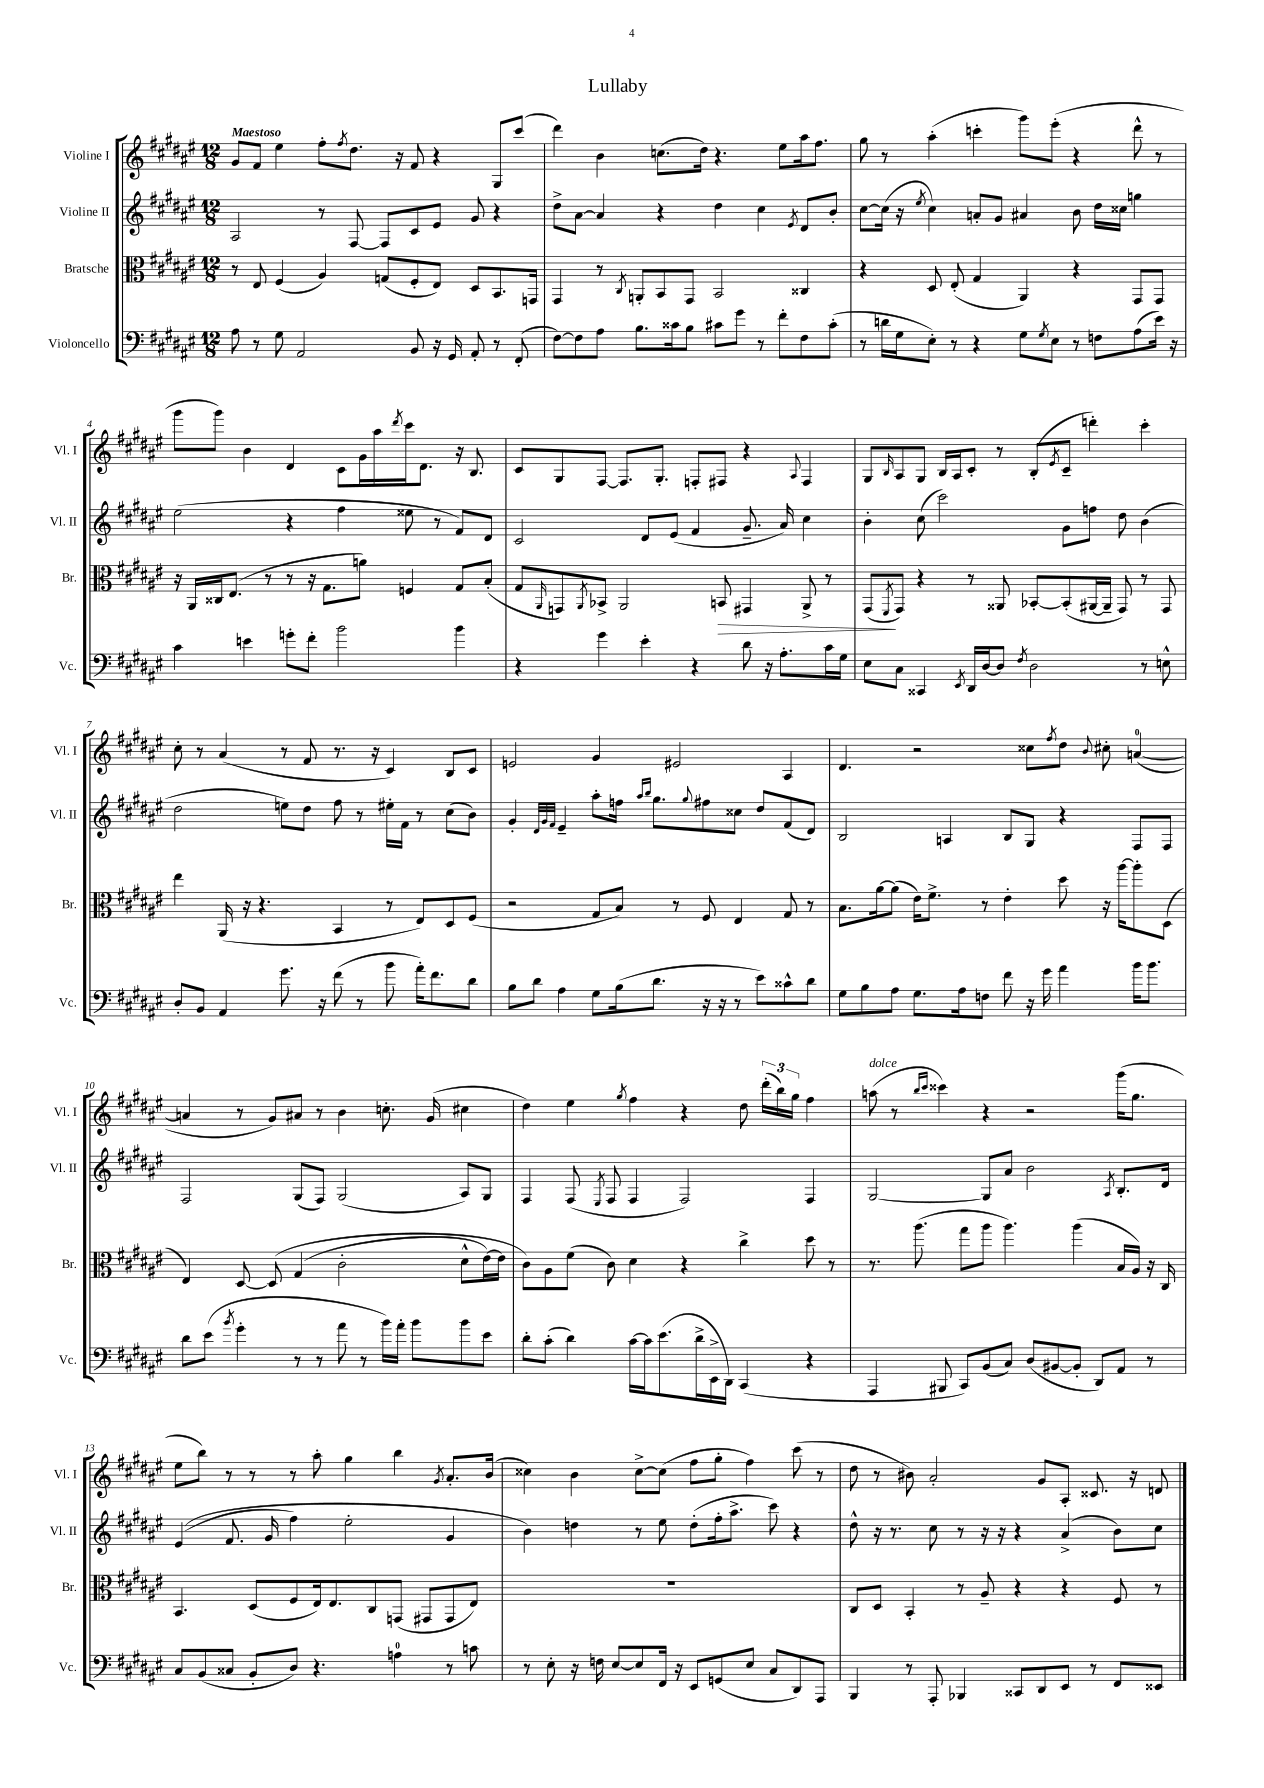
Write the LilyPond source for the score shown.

\header { title = "Lullaby" }
<<
\new StaffGroup <<
\new Staff = "s0" \with { instrumentName = "Violine I" shortInstrumentName = "Vl. I" } {
    \clef treble \key fis \major \numericTimeSignature \time 12/8 \tempo "Maestoso"
    gis'8 fis'8 eis''4 fis''8-. \acciaccatura { fis''8 } dis''8. r16 fis'8 r4 gis8 cis'''8( |
    dis'''4) b'4 c''8.( dis''16) r4. eis''8 ais''16 fis''8. |
    gis''8 r8 ais''4-.( c'''4-. gis'''8) eis'''8-.( r4 dis'''8-^ r8 |
    gis'''8 gis'''8) b'4 dis'4 cis'8 gis'16 ais''16 \acciaccatura { dis'''8 } cis'''16 dis'8. r16 b8. |
    cis'8 gis8 fis8~ fis8. gis8.-. f8-. fis8 r4 \appoggiatura { ais8 } fis4 |
    gis8 \grace { b16 } ais8 gis8 b16 ais16 cis'8-. r8 b8-.( \acciaccatura { eis'8 } cis'8-- d'''4-.) cis'''4-. |
    cis''8-. r8 ais'4( r8 fis'8 r8. r16 cis'4) b8 cis'8 |
    e'2 gis'4 eis'2 ais4 |
    dis'4. r2 cisis''8 \acciaccatura { fis''8 } dis''8 \appoggiatura { b'8 } cis''8-. a'4-0~( |
    a'4 r8 gis'8) ais'8 r8 b'4 c''8.-. gis'16( cis''4 |
    dis''4) eis''4 \acciaccatura { gis''8 } fis''4 r4 dis''8 \tuplet 3/2 { dis'''16-.( b''16) gis''16 } fis''4 |
    a''8^\markup { \italic "dolce" }( r8 \grace { b''16 cis'''16 } cisis'''4) r4 r2 gis'''16( gis''8. |
    eis''8 b''8) r8 r8 r8 ais''8-. gis''4 b''4 \acciaccatura { gis'8 } ais'8.-. b'16( |
    cisis''4) b'4 cisis''8~-> cisis''8( fis''8 gis''8-. fis''4) cis'''8( r8 |
    dis''8 r8 bis'8) ais'2-. gis'8 ais8-. cisis'8. r16 d'8 \bar "|." |
}
\new Staff = "s1" \with { instrumentName = "Violine II" shortInstrumentName = "Vl. II" } {
    \clef treble \key fis \major \numericTimeSignature \time 12/8
    ais2 r8 fis8~ fis8 cis'8 eis'8 gis'8 r4 |
    dis''8-> ais'8~ ais'4 r4 dis''4 cis''4 \acciaccatura { eis'8 } dis'8 b'8-. |
    cis''8~ cis''16( r16 \acciaccatura { eis''8 } cis''4) a'8-. gis'8 ais'4 b'8 dis''16 cisis''16 g''4 |
    eis''2( r4 fis''4 eisis''8 r8 fis'8) dis'8 |
    cis'2 dis'8 eis'8( fis'4 gis'8.-- ais'16) cis''4 |
    b'4-. cis''8( cis'''2) gis'8 f''8 dis''8 b'4( |
    dis''2 e''8) dis''8 fis''8 r8 eis''16-. fis'16 r8 cis''8( b'8) |
    gis'4-. \grace { dis'32 gis'32 fis'32 } eis'4-- ais''8-. f''16 \grace { ais''16 b''16 } gis''8. \appoggiatura { gis''8 } fis''8 cisis''8 dis''8 fis'8( dis'8) |
    b2 a4 b8 gis8 r4 fis8 fis8 |
    fis2 gis8( fis8) gis2( ais8) gis8 |
    fis4 fis8( \acciaccatura { eis8 } fis8 fis4 fis2) fis4 |
    gis2~ gis8 ais'8 b'2 \acciaccatura { ais8 } b8.-. dis'16 |
    eis'4(\( fis'8. gis'16 fis''4) eis''2-. gis'4 |
    b'4\) d''4 r8 eis''8 d''8-.( fis''16-. ais''8.-> cis'''8) r4 |
    dis''8-^ r16 r8. cis''8 r8 r16 r16 r4 ais'4->( b'8) cis''8 \bar "|." |
}
\new Staff = "s2" \with { instrumentName = "Bratsche" shortInstrumentName = "Br." } {
    \clef alto \key fis \major \numericTimeSignature \time 12/8
    r8 eis8 fis4( ais4) g8( fis8-. eis8) dis8 b,8. g,16 |
    gis,4 r8 \acciaccatura { cis8 } a,8-. b,8 gis,8 b,2 cisis4 |
    r4 dis8 eis8-.( gis4 ais,4) r4 gis,8 gis,8 |
    r16 ais,16 cisis16 eis8.( r8 r8 r16 gis8. a'8) f4 gis8 b8-.( |
    gis8 \grace { ais,16 } g,8) \acciaccatura { ais,8 } bes,8-> ais,2 b,8\> gis,4 ais,8-> r8 |
    gis,8\!( \acciaccatura { fis,8 } gis,8) r4 r8 aisis,8 bes,8~-. bes,8-.( ais,16~ ais,16-- gis,8) r8 gis,8 |
    eis''4 ais,16( r16 r4. b,4 r8 eis8) dis8 fis8( |
    r2 gis8 b8) r8 fis8 eis4 gis8 r8 |
    b8. ais'16~ ais'8( eis'16) fis'8.-> r8 eis'4-. dis''8 r16 ais''16~ ais''8-. dis8( |
    eis4) dis8~ dis8\( gis4( cis'2-. dis'8-^ eis'16~) eis'16 |
    cis'8\) ais8 fis'8( cis'8) dis'4 r4 cis''4-> dis''8 r8 |
    r8. ais''8.( gis''8 ais''8 ais''4.) ais''4( b16 ais16) r16 cis16 |
    b,4. dis8( fis8 eis16) eis8. cis8 g,8( gis,8 gis,8 eis8) |
    R1. |
    cis8 dis8 b,4-. r8 ais8-- r4 r4 fis8 r8 \bar "|." |
}
\new Staff = "s3" \with { instrumentName = "Violoncello" shortInstrumentName = "Vc." } {
    \clef bass \key fis \major \numericTimeSignature \time 12/8
    ais8 r8 gis8 ais,2 b,8 r16 gis,16 ais,8-. r8 fis,8-.( |
    fis8~) fis8 ais8 b8. cisis'16 b8 cis'8 gis'8 r8 fis'8-. fis8 cis'8-.( |
    r8 d'16 gis16 eis8-.) r8 r4 gis8 \acciaccatura { gis8 } eis8 r8 f8 ais8( eis'16) r16 |
    cis'4 e'4 g'8-. fis'8-. b'2 b'4 |
    r4 gis'4 eis'4-. r4 dis'8 r16 ais8.-. cis'16 gis16 |
    eis8 cis8 cisis,4 \acciaccatura { eis,8 } dis,16 dis16~ dis8 \acciaccatura { fis8 } dis2 r8 e8-^ |
    dis8-. b,8 ais,4 gis'8. r16 fis'8( r8 b'8 ais'16-.) fis'8. dis'8 |
    b8 dis'8 ais4 gis8 b16( dis'8. r16 r16 r8 eis'8) cisis'8-^ dis'8 |
    gis8 b8 ais8 gis8. ais16 f8 fis'8 r16 gis'16 ais'4 b'16 b'8. |
    dis'8 eis'8( \acciaccatura { b'8 } gis'4-. r8 r8 ais'8 r8 b'16) ais'16-. b'8 b'8 eis'8 |
    dis'8-. cis'8-.( dis'4) cis'16~ cis'16 eis'8.( dis'16-> eis,16-> dis,16) cis,4( r4 |
    ais,,4 bis,,8 cis,8) b,8( cis8) dis8( bis,8~ bis,8-. dis,8) ais,8 r8 |
    cis8 b,8( cisis8 b,8-. dis8) r4. a4-0 r8 c'8 |
    r8 eis8-. r16 f16 eis8~ eis8 fis,16 r16 eis,8 g,8( eis8 cis8 dis,8) ais,,8 |
    b,,4 r8 ais,,8-. bes,,4 cisis,8 dis,8 eis,8 r8 fis,8 eisis,8 \bar "|." |
}
>>
>>
